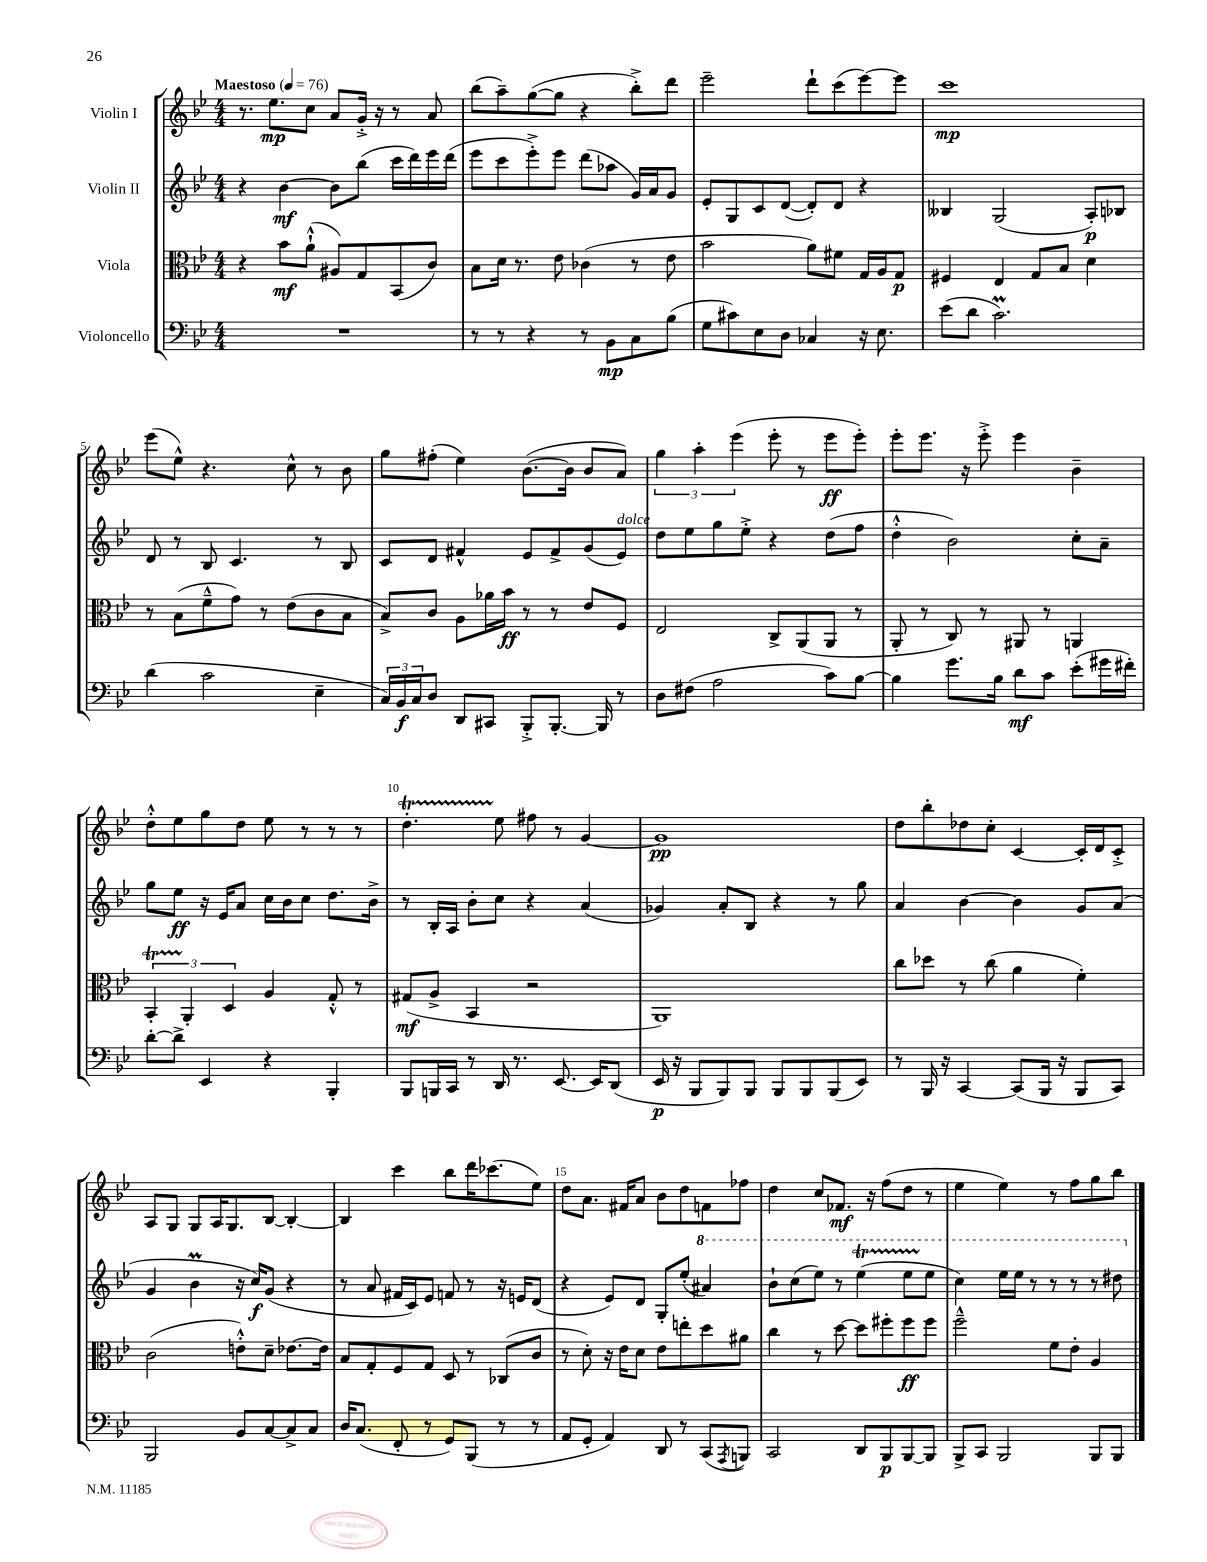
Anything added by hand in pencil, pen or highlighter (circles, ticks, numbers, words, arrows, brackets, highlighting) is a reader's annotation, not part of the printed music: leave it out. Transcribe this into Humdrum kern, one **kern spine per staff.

**kern	**kern	**kern	**kern
*staff4	*staff3	*staff2	*staff1
*clefF4	*clefC3	*clefG2	*clefG2
*k[b-e-]	*k[b-e-]	*k[b-e-]	*k[b-e-]
*M4/4	*M4/4	*M4/4	*M4/4
*MM76	*MM76	*MM76	*MM76
1r	4r	4r	8.r
.	.	.	8.ee-
.	8b-	[4b-	.
.	(8a`^^	.	8cc
.	8A#)	8b-]	8a
.	8G	(8bb-	16g'^
.	.	.	16r
.	(8BB-	16ccc	8r
.	.	16ddd)	.
.	8c)	16eee-	8a
.	.	(16ddd	.
=	=	=	=
8r	8B-	8eee-	(8bb-
8r	16d	8ccc	8aa~)
.	8.r	.	.
4r	.	8eee-'^)	([8gg
.	8e-	8eee-	8gg]
8r	(4c-	(8ddd	4r
8BB-	.	8aa-	.
8C	8r	16g)	8bb-'^)
.	.	16a	.
(8B-	8e-	8g	8ddd
=	=	=	=
8G	2b-	8e-'	2eee-~
8c#)	.	8G	.
8E-	.	8c	.
8D	.	([8d	.
4C-	8a)	8d'])	8ddd`
.	8f#	8d	(8ccc
16r	16G	4r	[8eee-)
8.E-	16A	.	.
.	8G	.	8eee-]
=	=	=	=
(8e-	4F#	4B--	1ccc
8d	.	.	.
2.c)	4E-	(2G	.
.	8G	.	.
.	8B-	.	.
.	4d	8A')	.
.	.	8B-	.
=	=	=	=
(4d	8r	8d	(8eee-
.	(8B-	8r	8ee-^^)
2c	8f~^^	8B-	4.r
.	8g)	4.c	.
.	8r	.	.
.	(8e-	.	8cc^^
4E-~	8c	8r	8r
.	8B-	8B-	8b-
=	=	=	=
24C)	8B-^)	8c	8gg
24BB-	.	.	.
24C	.	.	.
8D	8c	8d	(8ff#'
8DD	8A	4f#^^	4ee-)
8CC#	16a-	.	.
.	16b-	.	.
8BBB-'^	8r	8e-	([8.b-
[8.BBB-'	8r	8f#^	.
.	.	.	16b-]
.	8e-	(8g	8b-
16BBB-]	.	.	.
8r	8F	8e-)	8a)
=	=	=	=
8D	2E-	8dd	6gg
(8F#	.	8ee-	.
.	.	.	6aa'
2A	.	8gg	.
.	.	.	(6eee-
.	.	8ee-'^	.
.	8C^	4r	8eee-'
.	(8AA	.	8r
8c)	8AA	(8dd	8eee-
[8B-	8r	8ff	8eee-')
=	=	=	=
4B-]	8AA'	4dd'^^	8eee-'
.	8r	.	8.eee-
8.g	8C)	2b-)	.
.	.	.	16r
.	8r	.	8eee-'^
16B-	.	.	.
8d	8AA#	.	4eee-
8c	8r	.	.
(8e-'	4AA	8cc'	4b-~
16g#	.	8a~	.
16f#')	.	.	.
=	=	=	=
[8d'	6BB-'	8gg	8dd'^^
8d^]	.	8ee-	8ee-
.	6AA'	.	.
4EE-	.	16r	8gg
.	.	16e-	.
.	6D	.	.
.	.	8a	8dd
4r	4A	16cc	8ee-
.	.	16b-	.
.	.	8cc	8r
4BBB-'	8G'^^	8.dd	8r
.	8r	.	8r
.	.	16b-^	.
=	=	=	=
8BBB-	(8G#	8r	4.dd'
16BBB	8A^	16B-'	.
16CC	.	16A	.
8r	4BB-	8b-'	.
16DD	.	8cc	8ee-
8.r	.	.	.
.	2r	4r	8ff#
[8.EE-	.	.	8r
.	.	(4a	[4g
16EE-]	.	.	.
(8DD	.	.	.
=	=	=	=
16EE-	1AA)	4g-)	1g]
16r	.	.	.
8BBB-	.	.	.
8BBB-)	.	8a'	.
8BBB-	.	8B-	.
8BBB-	.	4r	.
8BBB-	.	.	.
(8BBB-	.	8r	.
8EE-)	.	8gg	.
=	=	=	=
8r	8cc	4a	8dd
16BBB-	8dd-	.	8bb-'
16r	.	.	.
[4CC	8r	[4b-	8dd-
.	(8cc	.	8cc'
(8CC]	4a	4b-]	[4c
16BBB-	.	.	.
16r	.	.	.
8BBB-	4f')	8g	16c']
.	.	.	16d
8CC)	.	(8a	8c'^
=	=	=	=
2BBB-	(2c	4g	8A
.	.	.	8G
.	.	4b-	8G
.	.	.	16A
.	.	.	8.G
8BB-	8e'^^)	16r	.
.	.	16cc)	.
[8C	8d~	(8g	[8B-
8C^]	[8.e-	4r	4B-'_
8C	.	.	.
.	16e-]	.	.
=	=	=	=
16D	8B-	8r	4B-]
(8.C	.	.	.
.	8G'	8a	.
8FF'	8F	16f#	4ccc
.	.	16c)	.
8r	8G	8e-	.
8GG)	8D	8f	8bb-
(8BBB-	8r	8r	16ddd
.	.	.	(8.ccc-
8r	(8C-	16r	.
.	.	16e	.
8r	8c	(8d	8ee-)
=	=	=	=
8AA	8r	4r	8dd
8GG'	8d')	.	8.a
4AA)	16r	8e-)	.
.	16e-	.	16f#
.	8d	8d	8a
8DD	8e-	8G'	8b-
8r	8ee'	(8ee-'	8dd
(8CC	8dd	4aa#)	8f
8qAAA	.	.	.
8BBB)	8a#	.	8ff-
=	=	=	=
2CC	4cc	8bb-`	4dd
.	.	(8ccc	.
.	8r	8eee-)	8cc
.	[8dd	8r	8.f-
8DD	8dd]	(4eee-	.
.	.	.	16r
8BBB-	8ff#'	.	(8ff
[8BBB-	8ff#	8eee-	8dd
8BBB-]	8ff#	8eee-	8r
=	=	=	=
8BBB-^	2ff~^^	4ccc)	4ee-
8CC	.	.	.
2BBB-	.	16eee-	4ee-)
.	.	16eee-	.
.	.	8r	.
.	8f	8r	8r
.	8e-'	8r	8ff
8BBB-	4A	8r	8gg
8BBB-	.	8ddd#	8bb-
==	==	==	==
*-	*-	*-	*-
